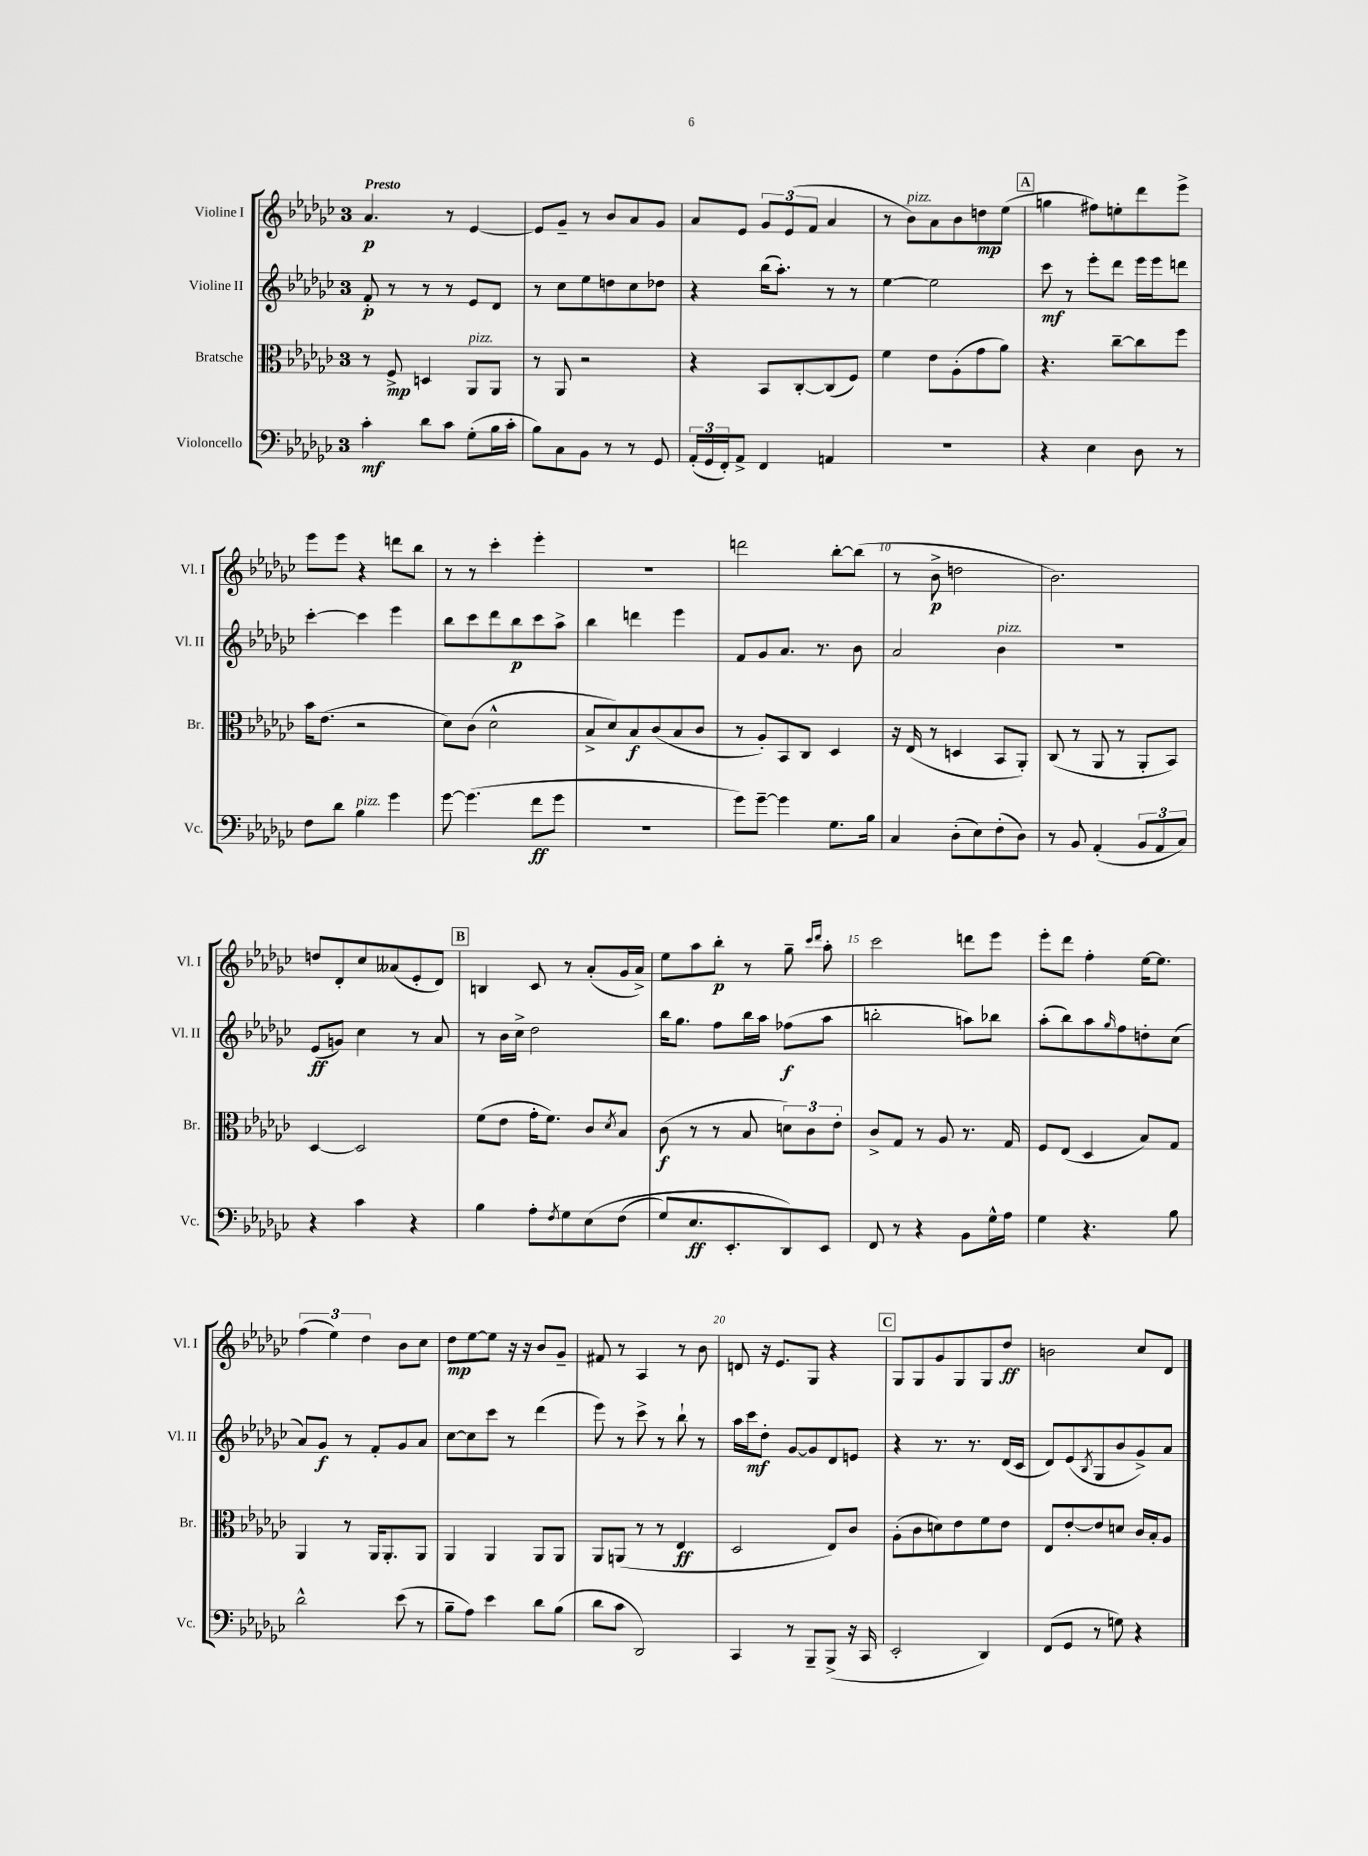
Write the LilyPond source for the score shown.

<<
\new StaffGroup <<
\new Staff = "s0" \with { instrumentName = "Violine I" shortInstrumentName = "Vl. I" } {
    \clef treble \key ges \major \once \override Staff.TimeSignature.style = #'single-digit \time 3/4 \tempo "Presto"
    aes'4.\p r8 ees'4~ |
    ees'8 ges'8-- r8 bes'8 aes'8 ges'8 |
    aes'8 ees'8 \tuplet 3/2 { ges'8 ees'8( f'8 } aes'4 |
    r8 bes'8^\markup { \italic "pizz." }) aes'8 bes'8 d''8\mp ees''8( |
    \mark \markup { \box "A" } g''4 fis''8) e''8-. des'''8 ees'''8-> |
    ees'''8 ees'''8 r4 d'''8 bes''8 |
    r8 r8 ces'''4-. ees'''4-. |
    R2. |
    d'''2 bes''8~-. bes''8( |
    r8 bes'8->\p d''2 |
    bes'2.) |
    d''8 des'8-. ces''8 aeses'8( ees'8-. des'8) |
    \mark \markup { \box "B" } b4 ces'8 r8 aes'8-.( ges'16 aes'16->) |
    ees''8 aes''8 bes''8-.\p r8 ges''8-- \grace { ces'''16 des'''16 } aes''8-. |
    ces'''2 d'''8 ees'''8 |
    ees'''8-. des'''8 f''4-. ees''16~ ees''8. |
    \tuplet 3/2 { f''4( ees''4) des''4 } bes'8 ces''8 |
    des''8\mp ees''8~ ees''8 r16 r16 bes'8 ges'8-- |
    fis'8 r8 aes4 r8 bes'8 |
    d'8 r16 ees'8. ges8 r4 |
    \mark \markup { \box "C" } ges8 ges8 ges'8 ges8 ges8 des''8\ff |
    b'2 ces''8 des'8 \bar "|." |
}
\new Staff = "s1" \with { instrumentName = "Violine II" shortInstrumentName = "Vl. II" } {
    \clef treble \key ges \major \once \override Staff.TimeSignature.style = #'single-digit \time 3/4
    f'8-.\p r8 r8 r8 ees'8 des'8 |
    r8 ces''8 ees''8 d''8 ces''8 des''8 |
    r4 bes''16( aes''8.-.) r8 r8 |
    ees''4~ ees''2 |
    \mark \markup { \box "A" } ces'''8\mf r8 ees'''8-. des'''8 ees'''16 ees'''16 d'''8 |
    ces'''4~-. ces'''4 ees'''4 |
    bes''8 ces'''8 des'''8 bes''8\p ces'''8 aes''8-> |
    bes''4 d'''4 ees'''4 |
    f'8 ges'8 aes'8. r8. bes'8 |
    aes'2 bes'4^\markup { \italic "pizz." } |
    R2. |
    ees'8\ff( g'8) ces''4 r8 aes'8 |
    \mark \markup { \box "B" } r8 bes'16 ces''16-> des''2 |
    bes''16 ges''8. f''8 bes''16 aes''16 fes''8\f( aes''8 |
    b''2-. a''8) bes''8 |
    aes''8-.( bes''8) aes''8 \grace { ges''16 } f''8 d''8-. ces''8( |
    aes'8) ges'8\f r8 f'8-. ges'8 aes'8 |
    ces''8~ ces''8 ces'''8 r8 des'''4( |
    ees'''8) r8 ces'''8-> r8 bes''8-! r8 |
    aes''16 ces'''16\mf des''8-. ges'8~ ges'8 des'8 e'8 |
    \mark \markup { \box "C" } r4 r8. r8. des'16( ces'16 |
    des'8) ees'8( \acciaccatura { bes8 } ges8 bes'8 ges'8->) aes'8 \bar "|." |
}
\new Staff = "s2" \with { instrumentName = "Bratsche" shortInstrumentName = "Br." } {
    \clef alto \key ges \major \once \override Staff.TimeSignature.style = #'single-digit \time 3/4
    r8 f8->\mp d4 aes,8^\markup { \italic "pizz." } aes,8 |
    r8 aes,8 r2 |
    r4 bes,8 ces8~-. ces8( f8) |
    f'4 ees'8 aes8-.( ges'8 aes'8) |
    \mark \markup { \box "A" } r4. ces''8~-- ces''8 f''8 |
    bes'16 ees'8.( r2 |
    des'8) ces'8( des'2-^ |
    bes8-> des'8) bes8\f ces'8( bes8 ces'8 |
    r8 aes8-.) bes,8 ces8 des4 |
    r16 ees16( r8 d4 bes,8 aes,8-.) |
    ces8( r8 aes,8 r8 aes,8-. bes,8) |
    des4~ des2 |
    \mark \markup { \box "B" } f'8( ees'8 ges'16-. f'8.) ces'8 \acciaccatura { des'8 } bes8 |
    ces'8\f( r8 r8 bes8 \tuplet 3/2 { d'8) ces'8 ees'8-. } |
    ces'8-> ges8 r8 aes8 r8. ges16 |
    f8 ees8( des4 bes8) ges8 |
    aes,4 r8 aes,16 aes,8.-. aes,8 |
    aes,4 aes,4 aes,8 aes,8 |
    aes,8 a,8( r8 r8 ees4\ff |
    des2 ees8) ces'8 |
    \mark \markup { \box "C" } aes8-.( ces'8 d'8) ees'8 f'8 ees'8 |
    ees8 ees'8~-. ees'8 d'8 ces'16 bes16-. aes8 \bar "|." |
}
\new Staff = "s3" \with { instrumentName = "Violoncello" shortInstrumentName = "Vc." } {
    \clef bass \key ges \major \once \override Staff.TimeSignature.style = #'single-digit \time 3/4
    ces'4-.\mf des'8 ces'8 ges8-.( bes16 ces'16-. |
    bes8) ces8 bes,8 r8 r8 ges,8 |
    \tuplet 3/2 { aes,16-.( ges,16 f,16-.) } aes,8-> f,4 a,4 |
    R2. |
    \mark \markup { \box "A" } r4 ees4 des8 r8 |
    f8 des'8 bes4^\markup { \italic "pizz." } ges'4 |
    ges'8~ ges'4.( f'8\ff ges'8 |
    R2. |
    ges'8) ges'8~-- ges'4 ges8. bes16 |
    ces4 des8-.( ees8) f8-.( des8) |
    r8 bes,8 aes,4-.( \tuplet 3/2 { bes,8 aes,8 ces8) } |
    r4 ces'4 r4 |
    \mark \markup { \box "B" } bes4 aes8-. \acciaccatura { f8 } ges8 ees8\( f8( |
    ges8) ees8.\ff ees,8.-. des,8\) ees,8 |
    f,8 r8 r4 bes,8 ges16-^ aes16 |
    ges4 r4. bes8 |
    des'2-^ ees'8( r8 |
    bes8-- aes8) ees'4 des'8 bes8( |
    des'8 ces'8 des,2) |
    ces,4 r8 bes,,8-- bes,,8->( r16 ces,16 |
    \mark \markup { \box "C" } ees,2-. des,4) |
    f,8( ges,8 r8 g8) r4 \bar "|." |
}
>>
>>
\layout { \context { \Score \override BarNumber.break-visibility = ##(#f #t #t) barNumberVisibility = #(every-nth-bar-number-visible 5) } }
